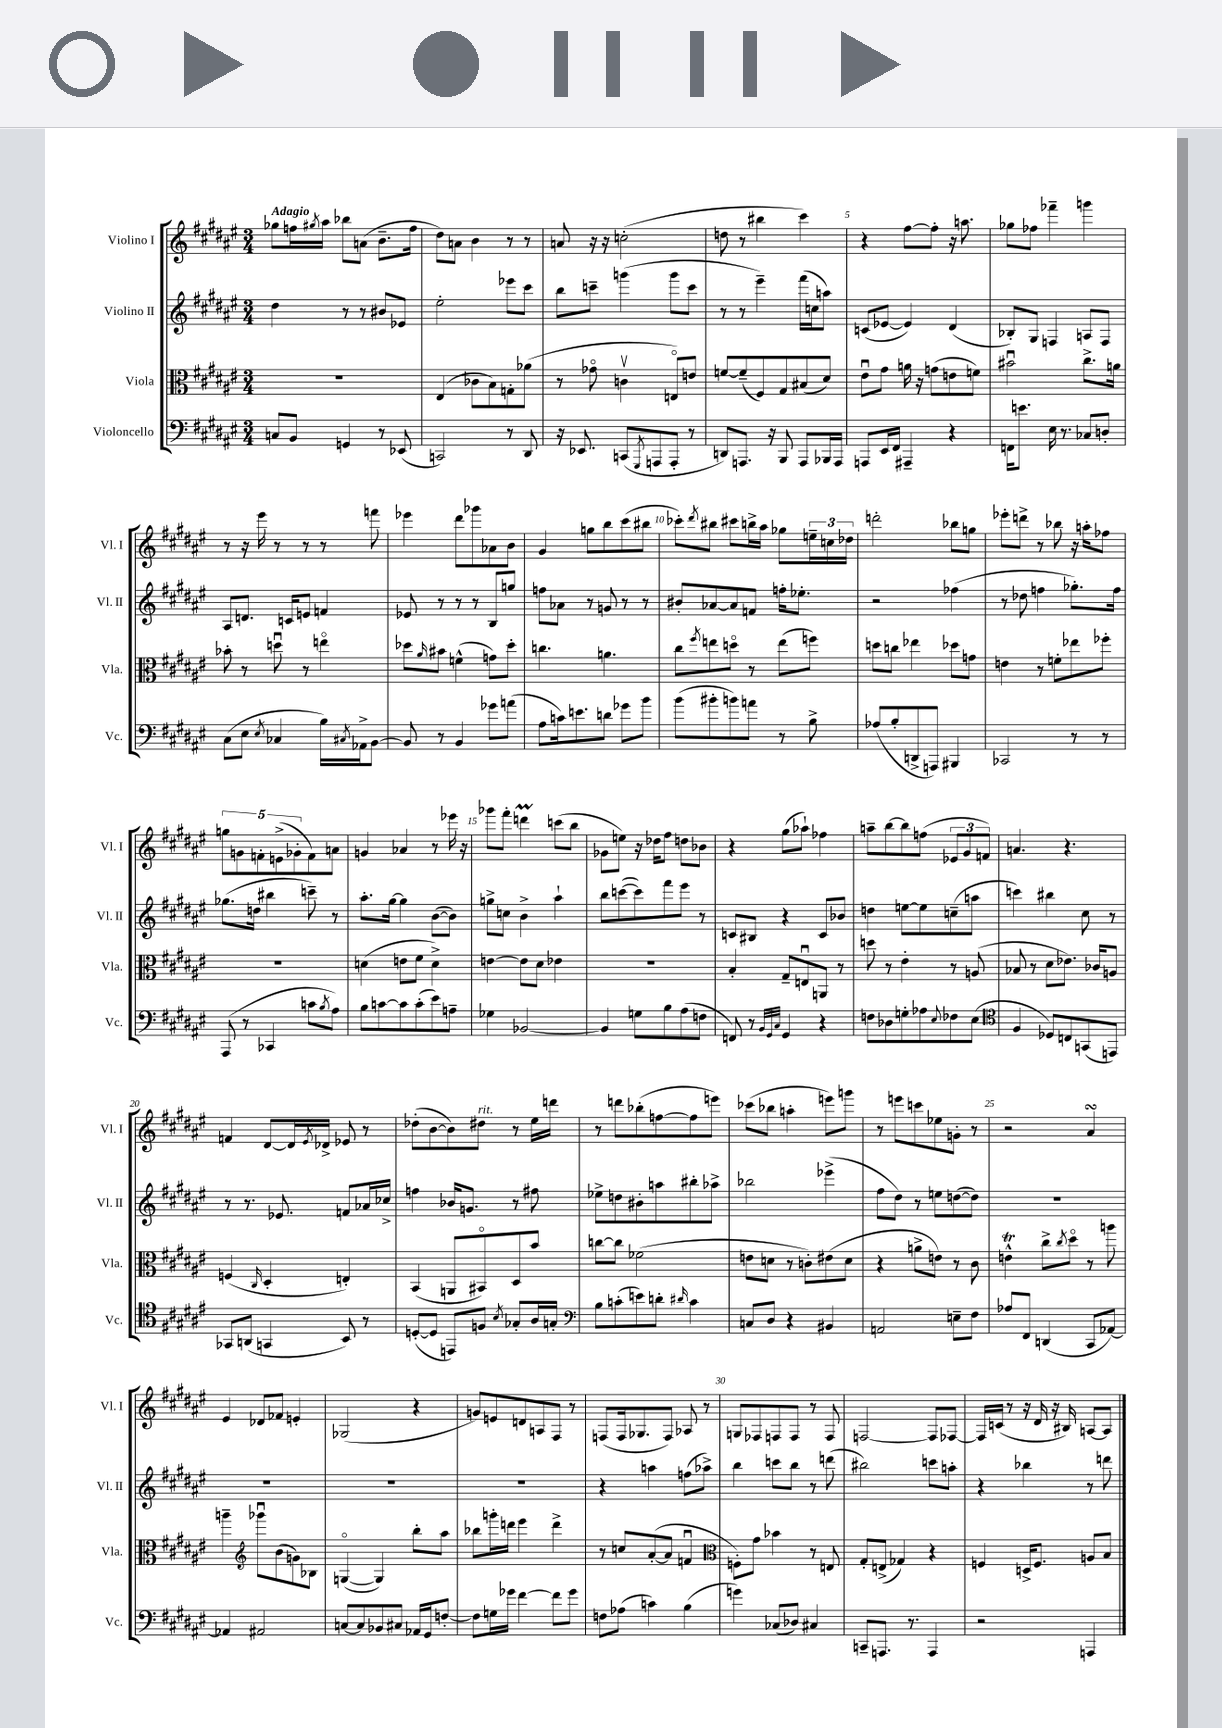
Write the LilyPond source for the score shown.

<<
\new StaffGroup <<
\new Staff = "s0" \with { instrumentName = "Violino I" shortInstrumentName = "Vl. I" } {
    \clef treble \key fis \major \numericTimeSignature \time 3/4 \tempo "Adagio"
    ges''8 f''16 \acciaccatura { gis''8 } ais''16 bes''8 a'8( b'8.-- f''16 |
    dis''8) a'8 b'4 r8 r8 |
    a'8 r16 r16 c''2-.( |
    d''8 r8 bis''4 cis'''4) |
    r4 fis''8~ fis''8-. r16 a''8. |
    ges''8 fes''8 fes'''4-- g'''4 |
    r8 r16 eis'''16 r8 r8 r8 f'''8 |
    ees'''4 dis'''8 ges'''8 aes'8 b'8 |
    gis'4 g''8 b''8 cis'''8( bis''8 |
    ces'''8-.) \acciaccatura { dis'''8 } bis''8 cis'''8 b''16-> ais''16 ges''8 \tuplet 3/2 { e''16-- c''16 des''16 } |
    d'''2-. bes''8 g''8 |
    ees'''8-. d'''8-> r8 bes''8 r16 a''16-. fes''8 |
    \tuplet 5/4 { g''8 g'8 f'8-. e'8->( ges'8-. } f'8) a'8 |
    g'4 aes'4 r8 ees'''16 r16 |
    ges'''8 fis'''8-. d'''4\prall c'''8( b''8 |
    ges'8 e''8) r16 des''16 fis''8 d''8 bes'8 |
    r4 gis''8( aes''8-!) fes''4 |
    a''8-- b''8~ b''8 f''8( \tuplet 3/2 { ees'8 gis'8 f'8) } |
    a'4. r4. |
    f'4 dis'8~ dis'16 \acciaccatura { eis'8 } des'16-> ees'8 r8 |
    des''8-.( b'8~ b'8) dis''8^\markup { \italic "rit." } r8 eis''16 d'''16 |
    r8 d'''8 bes''8-.( f''8~ f''8 e'''8) |
    ces'''8( bes''8 a''4-. e'''8) g'''8 |
    r8 e'''8 c'''8 ees''8 g'8-. r8 |
    r2 ais'4\turn |
    eis'4 des'8 fes'8 e'4-. |
    ges2( r4 |
    g'8) e'8 d'8 a8 fis8 r8 |
    f8( f16 ges8. f8) aes8 r8 |
    g8 fes8 f8 f8 r8 f8 |
    f2~ f8 fes8~ |
    fes16 c'16( r8 r16 dis'16 r16 bis16) a8~ a8 \bar "|." |
}
\new Staff = "s1" \with { instrumentName = "Violino II" shortInstrumentName = "Vl. II" } {
    \clef treble \key fis \major \numericTimeSignature \time 3/4
    dis''4 r8 r8 bis'8 ees'8 |
    eis''2-. ees'''8 cis'''8 |
    b''8 c'''8-- g'''4( g'''8 c'''8 |
    r8 r8 eis'''4--) fis'''16( c''16 a''8) |
    c'8( ees'8~ ees'4) dis'4( |
    bes8-.) gis8 f4 a8 f8 |
    ais8 d'8. c'16 e'8 f'4 |
    ees'8 r8 r8 r8 b8 g''8 |
    f''8 aes'8 r8 g'8 r8 r8 |
    bis'8-. aes'8~ aes'8 f'8 f''16-. ees''8.-. |
    r2 fes''4( |
    r8 des''8 f''4 ges''8.-.) f''16 |
    ges''8.( d''16 bis''4 c'''8--) r8 |
    ais''8.-. gis''16~ gis''4 b'8~( b'8) |
    g''8-> c''8 b'4-> ais''4-! |
    b''8 c'''8~( c'''8) fis'''8 eis'''8 r8 |
    c'8 bis8 r4 c'8 bes'8 |
    d''4 e''8~ e''8 c''8--( a''8 |
    c'''4) bis''4 cis''8 r8 |
    r8 r8. ees'8. f'8 aes'16 ces''16-> |
    f''4 bes'16 g'8. r8 fis''8 |
    ees''8-> d''8 bis'8-. a''8 bis''8-. aes''8-> |
    bes''2 ees'''4->( |
    fis''8 dis''8) r8 e''8 d''8~( d''8) |
    R2. |
    R2. |
    R2. |
    R2. |
    r4 a''4 f''8( aes''8->) |
    b''4 c'''8 b''8 r8 d'''8( |
    bis''2) c'''8 a''8-. |
    r4 bes''4 r8 d'''8 \bar "|." |
}
\new Staff = "s2" \with { instrumentName = "Viola" shortInstrumentName = "Vla." } {
    \clef alto \key fis \major \numericTimeSignature \time 3/4
    R2. |
    eis4( ces'8 b8) g8-. aes'8( |
    r8 ges'8\flageolet c'4\upbow e8\flageolet) e'8 |
    f'8~ f'8--( fis8) gis8 bis8( dis'8) |
    eis'8\downbow gis'8 a'16 r16 g'8( e'8 f'8) |
    bis'2\downbow cis''8.-> a'16 |
    bes'8-. r8 d''8\downbow r8 e''4\flageolet |
    des''8 \grace { ais'16 } bis'8 f'4-^( g'8) des''8-. |
    c''4. a'4. |
    cis''8 \acciaccatura { fis''8 } e''8 d''8\flageolet r8 e''8( f''8) |
    d''8 c''8 ees''4 des''8 g'8 |
    e'4 r8 f'8-. ees''8 fes''8-. |
    R2. |
    d'4( e'8 fis'8 d'4->) |
    e'4~ e'8 dis'8 ees'4 |
    R2. |
    b4-. gis8-- e8\downbow a,8 r8 |
    d''8 r8 eis'4-. r8 a8( |
    bes8 r8 dis'8 ees'8.) ces'16 a8 |
    f4( \grace { cis16 } dis4-. e4-.) |
    b,4( a,8 bis,8\flageolet) dis8 b'8 |
    c''8~ c''8 fes'2( |
    e'8 d'8 r8 c'8-.) eis'8( d'8 |
    r4 a'8-> e'8) r8 cis'8 |
    e'4-^\trill cis''8-> \acciaccatura { cis''8 } dis''8\flageolet r8 a''8 |
    a''4-- \clef treble ges'''8\downbow b'8( g'8) bes8 |
    g4~\flageolet( g4) b''8-. ais''8 |
    bes''8 g'''16-. d'''16 eis'''4 d'''4-> |
    r8 c''8 ais'8~-.( ais'8 f'4\downbow |
    \clef alto f8-.) gis'8 bes'4 r8 e8 |
    gis8-. e8->( ges4) r4 |
    f4 d16-> f8. a8 b8 \bar "|." |
}
\new Staff = "s3" \with { instrumentName = "Violoncello" shortInstrumentName = "Vc." } {
    \clef bass \key fis \major \numericTimeSignature \time 3/4
    c8 b,8 g,4 r8 ees,8( |
    c,2) r8 dis,8 |
    r16 ees,8. c,8( \acciaccatura { gis,,8 } a,,8 a,,8-. r8 |
    d,8) a,,8. r16 b,,8 a,,8 bes,,16 a,,16 |
    a,,8 eis,16 fis,16 ais,,4-- r4 |
    f,16 e'8. eis16 r8. ces8 d8-. |
    cis8( eis8 \acciaccatura { eis8 } ces4 b16) \acciaccatura { cis8 } aes,16-> b,8~ |
    b,8 r8 b,4 ges'8 a'8( |
    ais8 c'16) e'8. d'8 ges'8 b'8 |
    b'8( bis'8-. b'8) a'8 r8 b8-> |
    aes8( b8-. d,8-> a,,8) bis,,4 |
    ces,2 r8 r8 |
    ais,,8( r8 ces,4 c'8 \acciaccatura { b8 } ais8) |
    b8 c'8~ c'8 c'8-.( eis'8) a8-- |
    ges4 bes,2~ |
    bes,4 g8 b8 ais8( f8 |
    f,8) r8 \grace { b,32 gis,32 cis32 } gis,4 r4 |
    f8 des8 g8-. aes8 \appoggiatura { eis8 } fes8 eis8( |
    \clef tenor fis4 des8) c8 g,8( e,8) |
    ges,8 a,8( g,4 b,8) r8 |
    d8~-.( d8 e,8) f8 \acciaccatura { b8 } ges8-. ais16 g16-. |
    \clef bass b8 c'8-.( e'8) d'8-. \grace { dis'16 } c'4 |
    c8 dis8 r4 bis,4 |
    a,2 e8-- fis8 |
    aes8 fis,8 d,4( cis,8 aes,8~) |
    aes,4 ais,2 |
    c8~ c8 bes,8 cis8 aes,16 gis,16 f8~-. |
    f8 g16 ges'16 fis'4~ fis'8 ges'8 |
    f8 aes8( c'4) b4( |
    g'4) ces8( des8) cis4 |
    c,8-- a,,8. r8. a,,4 |
    r2 a,,4 \bar "|." |
}
>>
>>
\layout { \context { \Score \override BarNumber.break-visibility = ##(#f #t #t) barNumberVisibility = #(every-nth-bar-number-visible 5) } }
